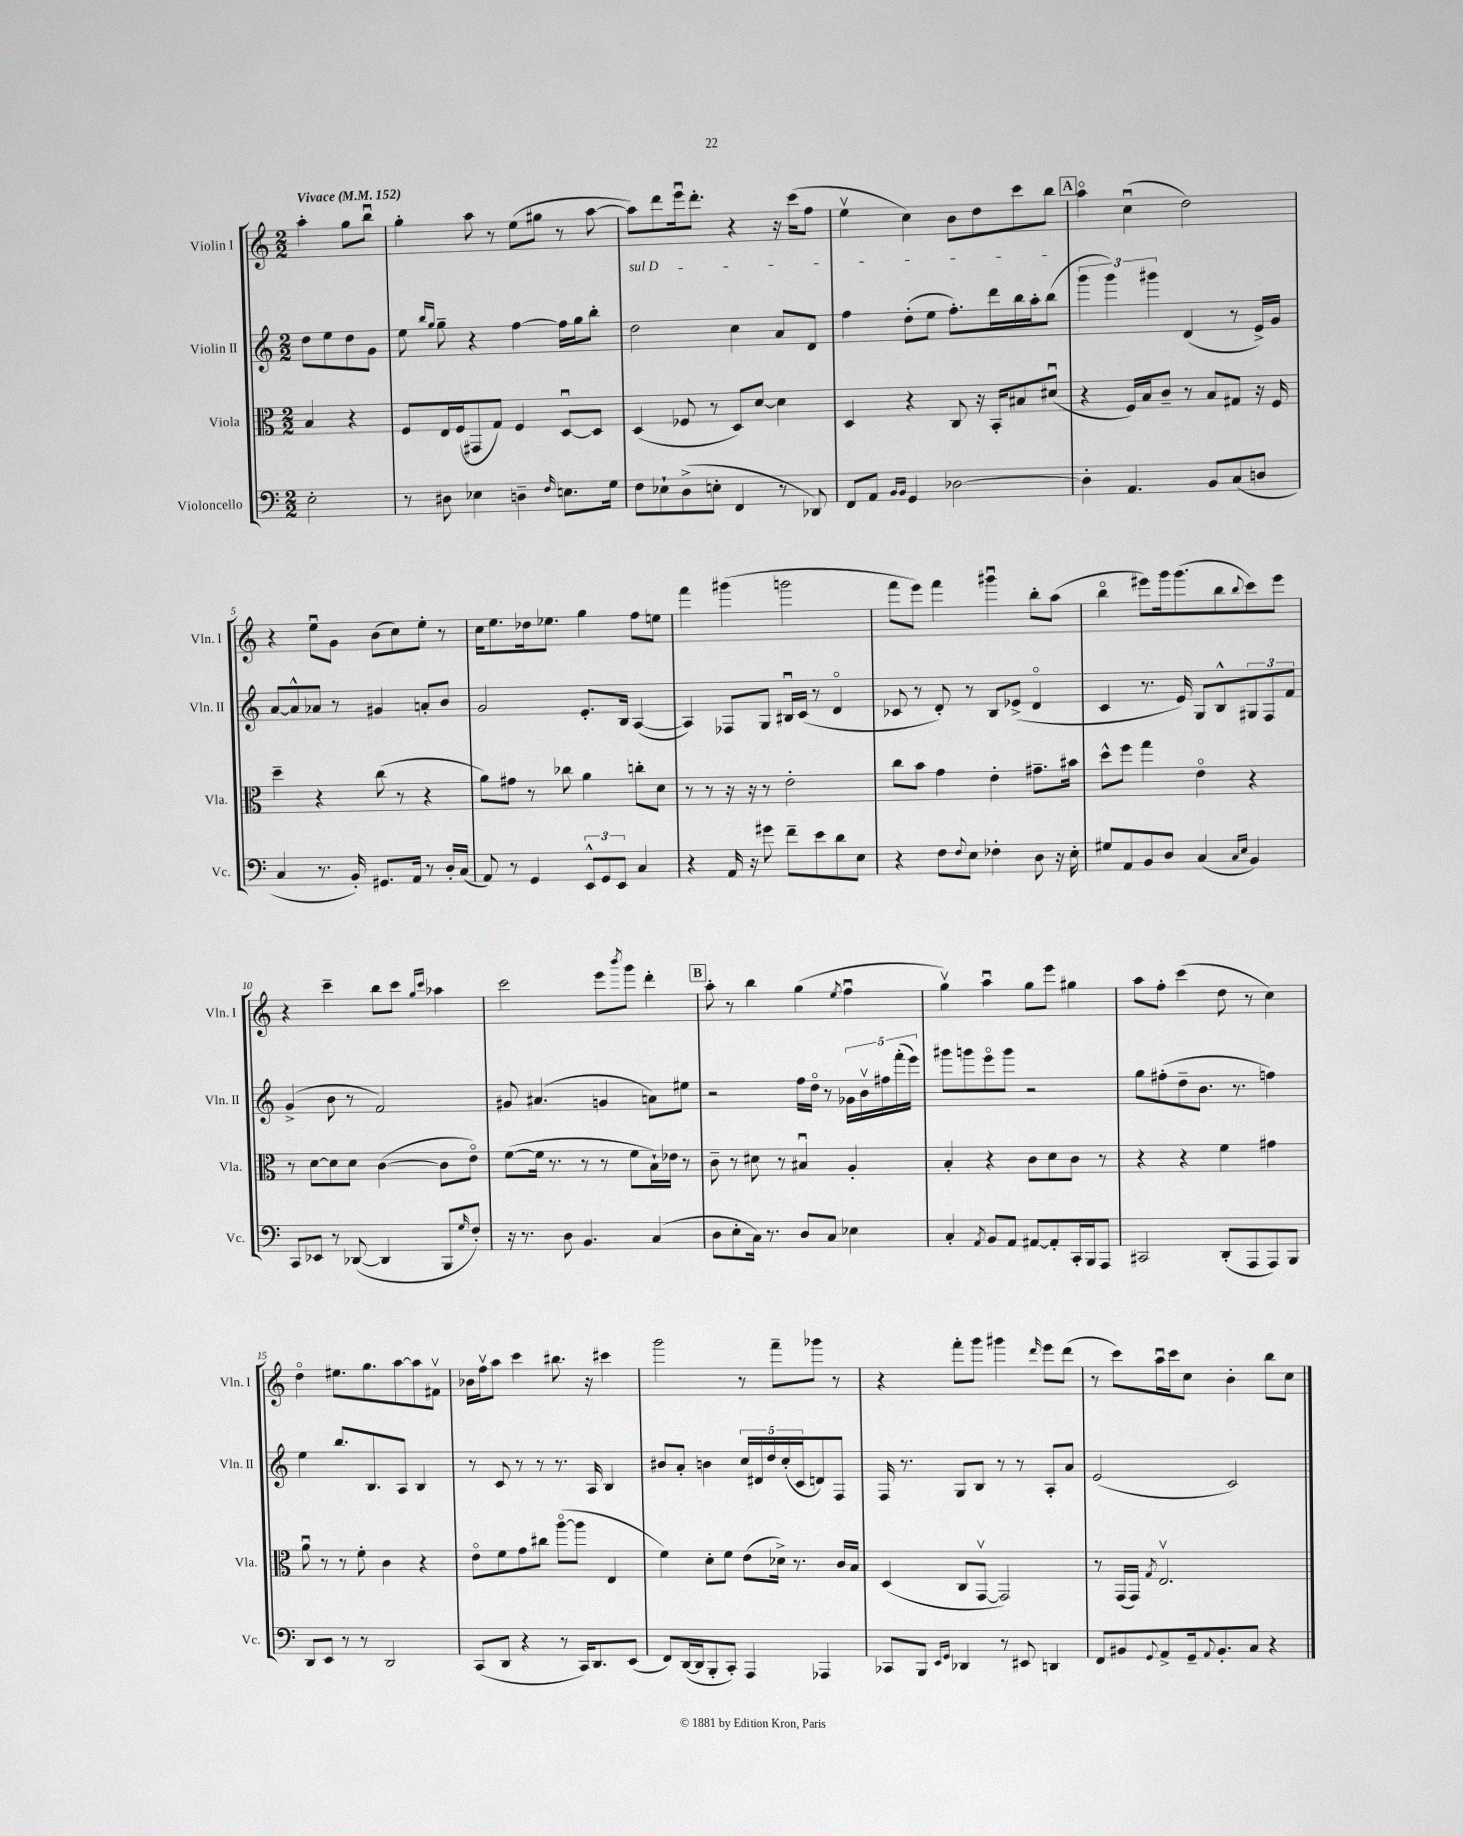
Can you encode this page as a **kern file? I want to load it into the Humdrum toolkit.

**kern	**kern	**kern	**kern
*staff4	*staff3	*staff2	*staff1
*clefF4	*clefC3	*clefG2	*clefG2
*k[]	*k[]	*k[]	*k[]
*M2/2	*M2/2	*M2/2	*M2/2
*MM152	*MM152	*MM152	*MM152
2E'\	4B/	8dd\L	4aa'\
.	.	8ee\	.
.	4r	8dd\	8gg\L
.	.	8g\J	8bbu\J
=	=	=	=
8r	8F/L	8ee\	4gg'\
.	.	16qqbb/LL	.
.	.	16qqgg/JJ	.
8D#\	16E/L	8gg~\	.
.	(16F/J	.	.
4E-\	8GG#/	4r	8aa\
.	8G/J)	.	8r
4D~\	4F/	[4ff\	(8ee\L
.	.	.	8gg#\J
16qqF/	.	.	.
8.E\L	[8Du/L	16ff\]LL	8r
.	.	16gg\J	.
.	8D/]J	8bb'\J	[8aa\
16G\Jk	.	.	.
=	=	=	=
8F\L	(4D/	2dd\	8aa\]L)
8E-`\	.	.	8ddd\
(8D^\	8F-/	.	16eeeu\k
.	.	.	8.ddd'\J
8E'\J	8r	.	.
4FF/	8D/L)	4cc\	4r
.	[8d/J	.	.
8r	4d\]	8a/L	16r
.	.	.	(16ccc\LK
8DD-/)	.	8d/J	8ff\J
=	=	=	=
8FF/L	4D/	4ff\	4eev\
8AA/J	.	.	.
16qqBB/LL	.	.	.
16qqBB/JJ	.	.	.
4GG/	4r	(8dd'\L	4cc\)
.	.	8ee\J	.
[2D-\	8C/	8.ff'\L)	8b\L
.	16r	.	8dd\
.	16BB'/LK	16ddd\L	.
.	8B#/	16bb\	8ccc\
.	.	16aa'\J	.
.	(8d#u/J	(8bb\J	8bb\J
=	=	=	=
4D-'\]	4r	6ggg\	4aao\
.	.	6ggg\)	.
4.AA/	16F/LL)	.	(4ccu\
.	16B/J	.	.
.	.	6ggg#\	.
.	8c~/J	.	.
.	8r	(4d/	2dd\)
8BB/L	8B/L	.	.
(8C/	8G#/J	8r	.
8D/J	16r	16e^/LL)	.
.	16F/	16g/JJ	.
=	=	=	=
4C/	4dd~\	[8a/L	4r
.	.	8a^^/]	.
8.r	4r	8a-/J	8eeu\L
.	.	8r	8g\J
16BB'/)	.	.	.
8.GG#/L	(8cc\	4g#/	(8b\L
.	8r	.	8cc\)
16AA/Jk	.	.	.
8r	4r	8a'/L	8ee'\J
16D'/LL	.	8b/J	8r
(16C/JJ	.	.	.
=	=	=	=
8AA/)	8a\L)	2g/	16cc\LK
.	.	.	8.ee\
8r	8g#\J	.	.
4GG/	8r	.	16dd-\k
.	.	.	8.ee-\J
.	8cc-\	.	.
12EE^^/L	4a\	8.e'/L	4gg\
12GG/	.	.	.
12EE/J	.	.	.
.	.	16B/Jk	.
4C/	8cc'\L	([4A/	8ff\L
.	8d\J	.	8ee\J
=	=	=	=
4r	8r	4A/])	4fff\
.	8r	.	.
16AA/	16r	8F-/L	(4ggg#\
16r	16r	.	.
8g#\	8r	8G/J	.
8f~\L	2e'\	16B#u/LL	2ggg\
.	.	(16c/JJ	.
8e\	.	8r	.
8d\	.	4do/	.
8E\J	.	.	.
=	=	=	=
4r	8cc\L	8c-/	8fff\L
.	8b\J	8r	8eee\J)
8F\L	4g\	8d'/)	4fff\
8qqF/	.	.	.
8E\J	.	8r	.
4F-'\	4e'\	8B/L	4ggg#u\
.	.	(8e-^/J	.
8D\	8.g#~\L	4do/	8bb'\L
16r	.	.	(8aa\J
16E'\	16b#\Jk	.	.
=	=	=	=
8G#/L	8dd^^\L	4c/	4bbo\
8AA/	8ff\J	.	.
8BB/	4gg\	8.r	8eee#\L)
8D/J	.	.	16ggg\k
.	.	16e/)	(8.ggg\
(4C/	4eo\	8G/L	.
.	.	8B^^/	8bb\
16qqC/LL	.	.	.
16qqE/JJ	.	.	8qqbb/
4BB/)	4r	12G#/	8ccc\)
.	.	12F/	.
.	.	.	8eee#\J
.	.	12f/J	.
=	=	=	=
8CC/L	8r	(4g^/	4r
8EE-/J	[8d\L	.	.
8r	8d\]	8b\	4ccc~\
([8DD-/	8d\J	8r	.
4DD-/]	([4c\	2f/)	8bb\L
.	.	.	8ccc\J
.	.	.	16qqgg/LL
.	.	.	16qqccc/JJ
8BBB/L	8c\]L	.	4aa-\
16qqG/	.	.	.
8F'/J)	8eo\J)	.	.
=	=	=	=
16r	([8f\L	8g#/	2ccc\
8.r	.	.	.
.	16f\]Jk	(4.a#/	.
.	8.r	.	.
8D\	.	.	.
4.BB/	8r	.	.
.	8r	4g/	8eee\L
.	.	.	8qbbb/
.	8f\L	.	8ggg\J
(4C/	16B`\L)	8a\L)	4ddd'\
.	16e-\JJ	.	.
.	8r	8ee#\J	.
=	=	=	=
8D\L	8c~\	2r	8aa'\
8E'\	8r	.	8r
16C\Jk)	8d#\	.	4bb\
8.r	.	.	.
.	8r	.	.
8D/L	4B#u/	16ff\LL	(4gg\
.	.	16ddo\JJ	.
8C/J	.	8r	.
.	.	.	8qee/
4E-\	4A'/	20g-\LL	4ffu\
.	.	20bv\	.
.	.	20ff#\	.
.	.	(20fff'\	.
.	.	20eee\JJ)	.
=	=	=	=
4C'/	4B'/	8ggg#\L	4ggv\)
.	.	8ggg\	.
8qAA/	.	.	.
8BB/L	4r	8eeeo\	4aau\
8AA/J	.	8ggg\J	.
[8AA#/L	8c\L	2r	8gg\L
8AA#'/]	8d\	.	8eee\J
16CC'/L	8c\J	.	4gg#\
16BBB/J	.	.	.
8AAA/J	8r	.	.
=	=	=	=
2CC#/	4r	8gg\L	8aa\L
.	.	(8ff#'\	8ff'\J
.	4r	8dd~\	(4ccc\
.	.	8.b\J	.
(8DD'/L	4f\	.	8dd\
.	.	8.r	.
8AAA/	.	.	8r
8AAA/)	4g#\	4ff\)	4cc\)
8BBB/J	.	.	.
=	=	=	=
8DD/L	8au\	4ee\	4ddo\
8EE/J	8r	.	.
8r	8r	8.bb/L	8.ee#\L
8r	8f'\	.	.
.	.	8.B/	8.gg\
2DD/	4c\	.	.
.	.	8A/J	[8aa\
.	4r	4B/	8aa\]
.	.	.	8f#v\J
=	=	=	=
(8CC/L	8eo\L	8r	16b-\LL
.	.	.	16ffv\J
8DD/J	8f\	8c/	8aa\J
4r	8g\	8r	4ccc\
.	8cc#\J	8r	.
8r	([8aao\L	8.r	8.bb#\
16CC/LK)	8aa\]J	.	.
8.DD/	.	16A/	16r
.	4E/	4B/	4ccc#\
(8EE/J	.	.	.
=	=	=	=
8FF/L)	4f\)	8b#/L	2ggg\
([16DD/L	.	8a'/J	.
16DD/]J	.	.	.
8BBB'/	8d'\L	4b\	.
8CC'/J)	8f\J	.	.
4AAA/	(8e\L	20cc/LL	8r
.	.	20d#/	.
.	.	20dd/	.
.	16d-^\Jk)	.	8fff~\L
.	.	(20cc'/	.
.	8.r	.	.
.	.	20c/J	.
4AAA-/	.	8d/)	8ggg-\J
.	16c/LL	8F/J	8r
.	16B/JJ	.	.
=	=	=	=
8CC-/L	(4D/	16F/	4r
.	.	8.r	.
8BBB/J	.	.	.
16qqEE/LL	.	.	.
16qqGG/JJ	.	.	.
4DD-/	8C/L	8G/L	8fff'\L
.	[8GGv/J	8B/J	8ggg\J
8r	2GG/])	8r	4ggg#\
8EE#/	.	8r	.
.	.	.	16qqddd/
4DD/	.	8A'/L	8eee\L
.	.	8a/J	(8ddd\J
=	=	=	=
8FF/L	8r	(2e/	8r
8BB#/	(16GG/LL	.	8ccc\L)
.	16GG/JJ)	.	.
8qqGG/	8qG/	.	.
8AA^/	2.Ev/	.	16aau\L
.	.	.	16ccc\J
16GG~/k	.	.	8cc\J
8qqAA/	.	.	.
8.BB#'/	.	.	.
.	.	2c/)	4b'\
8C/J	.	.	.
4r	.	.	8bb\L
.	.	.	8cc\J
==	==	==	==
*-	*-	*-	*-
